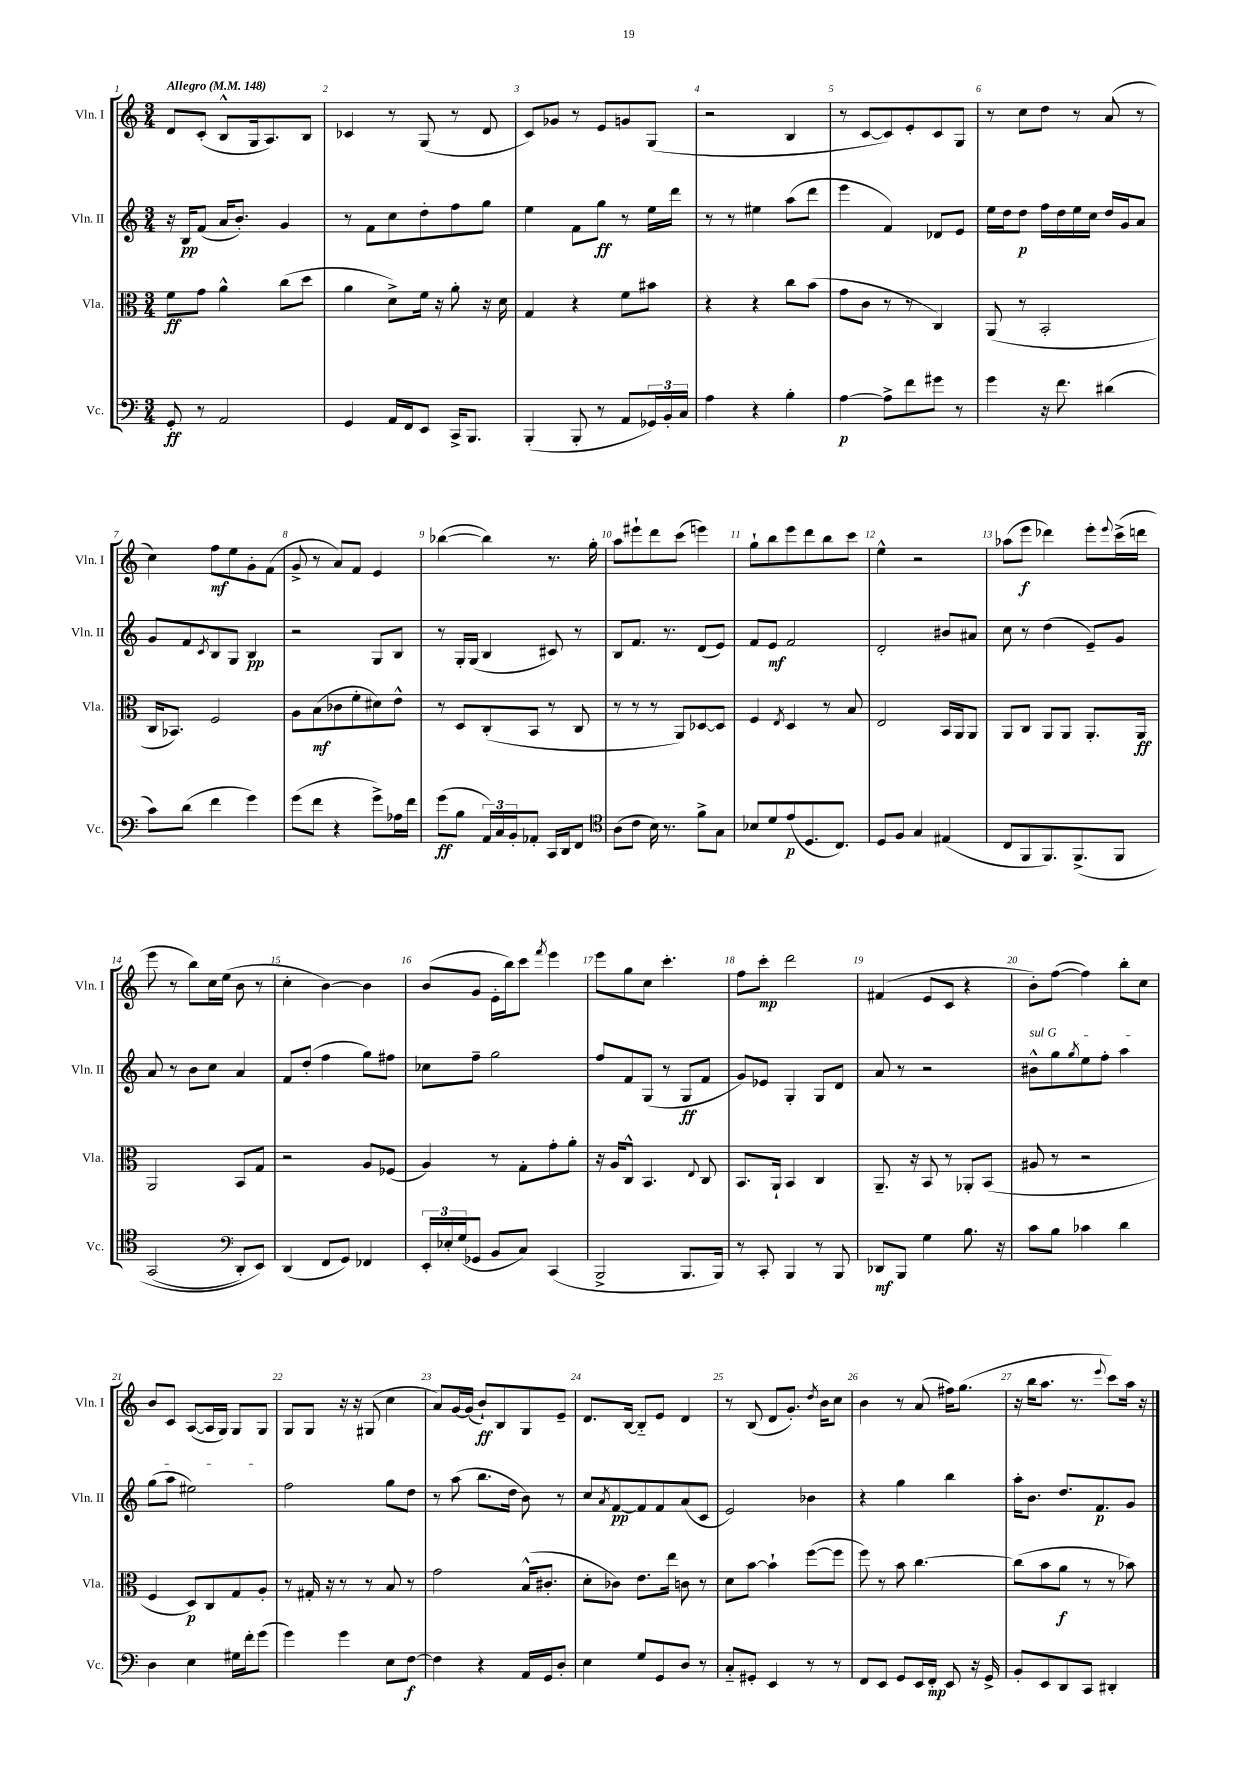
<<
\new StaffGroup <<
\new Staff = "s0" \with { instrumentName = "Vln. I" shortInstrumentName = "Vln. I" } {
    \clef treble \key c \major \numericTimeSignature \time 3/4 \tempo "Allegro" 4 = 148
    d'8 c'8-.( b8-^ g16 a8.) b8 |
    ces'4 r8 g8( r8 d'8 |
    c'8) ges'8 r8 e'8 g'8 g8( |
    r2 b4 |
    r8 c'8~ c'8) e'8-. c'8 g8 |
    r8 c''8 d''8 r8 a'8( r8 |
    c''4) f''8\mf e''8 g'8-. f'8( |
    g'8-> r8 a'8) f'8 e'4 |
    bes''4~( bes''4) r8. g''16-. |
    a''8 eis'''8-! d'''8 c'''8( e'''4) |
    g''8-! b''8 e'''8 d'''8 b''8 c'''8 |
    e''4-^ r2 |
    aes''8( e'''8\f des'''4) e'''8-. \appoggiatura { e'''8 } c'''16->( d'''16 |
    e'''8 r8 b''8) c''16 e''16( b'8 r8 |
    c''4-. b'4~) b'4 |
    b'8( g'8 e'16-. b''16) c'''8 \acciaccatura { f'''8 } e'''4 |
    e'''8 g''8 c''8 c'''4.-. |
    f''8 c'''8-.\mp d'''2 |
    fis'4( e'8 c'8 r4 |
    b'8-.) f''8~( f''4) b''8-. c''8 |
    b'8 c'8 a8~( a16 g16) g8 g8 |
    g8 g8 r16 r16 gis8( c''4 |
    a'8) g'16~ g'16( b'8-!\ff) b8 g8 e'8-- |
    d'8. b16~ b8-_ e'8 d'4 |
    r8 b8( d'8 g'8.-.) \acciaccatura { d''8 } b'16 c''8 |
    b'4 r8 a'8( fis''16) g''8.( |
    r16 b''16 a''8. r8. \appoggiatura { e'''8 } c'''8) a''16 r16 \bar "|." |
}
\new Staff = "s1" \with { instrumentName = "Vln. II" shortInstrumentName = "Vln. II" } {
    \clef treble \key c \major \numericTimeSignature \time 3/4
    r16 b16\pp f'8( a'16 b'8.-.) g'4 |
    r8 f'8 c''8 d''8-. f''8 g''8 |
    e''4 f'8 g''8\ff r8 e''16 d'''16 |
    r8 r8 eis''4 a''8( d'''8 |
    e'''4 f'4) des'8 e'8 |
    e''16 d''16 d''8\p f''16 d''16 e''16 c''16 d''16 g'16 a'8 |
    g'8 f'8 \acciaccatura { c'8 } b8 g8 b4\pp |
    r2 g8 b8 |
    r8 g16-. g16( b4 cis'8) r8 |
    b8 f'8. r8. d'8( e'8) |
    f'8 e'8\mf f'2 |
    d'2-. bis'8 ais'8 |
    c''8 r8 d''4( e'8--) g'8 |
    a'8 r8 b'8 c''8 a'4 |
    f'8 d''8-.( f''4 g''8) fis''8 |
    ces''8 f''8-- g''2 |
    f''8 f'8 g8( r8 g8\ff f'8 |
    g'8) ees'8 g4-. g8 d'8 |
    a'8 r8 r2 |
    \once \override TextSpanner.bound-details.left.text = \markup { \italic "sul G" } bis'8-^\startTextSpan g''8 \acciaccatura { g''8 } e''8 f''8-. a''4 |
    g''8( a''8 eis''2\stopTextSpan) |
    f''2 g''8 d''8 |
    r8 a''8( b''8. d''16 b'8) r8 |
    c''8 \acciaccatura { a'8 } f'8~\pp f'8 f'8 a'8( c'8 |
    e'2) bes'4 |
    r4 g''4 b''4 |
    a''16-. b'8. d''8. f'8.\p g'8 \bar "|." |
}
\new Staff = "s2" \with { instrumentName = "Vla." shortInstrumentName = "Vla." } {
    \clef alto \key c \major \numericTimeSignature \time 3/4
    f'8\ff g'8 a'4-^ c''8( d''8 |
    a'4 d'8->) f'16 r16 a'8-. r16 d'16 |
    g4 r4 f'8 bis'8 |
    r4 r4 c''8 b'8( |
    g'8 c'8 r8 r8 c4) |
    a,8( r8 b,2-. |
    c16 bes,8.) f2 |
    a8 b8\mf( ces'8 f'8-. dis'8) e'8-^ |
    r8 d8 c8-.( b,8 r8 c8 |
    r8 r8 r8 a,8) des8~ des8 |
    f4 \acciaccatura { e8 } d4 r8 b8 |
    e2 b,16 a,16 a,8 |
    a,8 c8 a,8 a,8 a,8.-. a,16\ff |
    a,2 b,8 g8 |
    r2 a8 fes8( |
    a4) r8 g8-. g'8-. a'8-. |
    r16 a16 c8-^ b,4. \appoggiatura { e8 } c8 |
    b,8. a,16-! b,4 c4 |
    a,8.-- r16 b,8 r8 aes,8-. b,8( |
    ais8 r8 r2 |
    f4 d8\p) c8 g8 a8-. |
    r8 gis16-. r16 r8 r8 b8 r8 |
    g'2 b16-^( cis'8.-. |
    d'8-. ces'8) e'8. e''16 c'8 r8 |
    d'8 b'8~ b'4-! f''8~( f''8 |
    f''8) r8 b'8 c''4.~ |
    c''8( b'8 a'8\f r8 r8 bes'8) \bar "|." |
}
\new Staff = "s3" \with { instrumentName = "Vc." shortInstrumentName = "Vc." } {
    \clef bass \key c \major \numericTimeSignature \time 3/4
    g,8-.\ff r8 a,2 |
    g,4 a,16 f,16 e,8 c,16-> b,,8. |
    b,,4-.( b,,8-. r8 a,8 \tuplet 3/2 { ges,16) b,16-. c16 } |
    a4 r4 b4-. |
    a4~\p a8-> f'8 gis'8 r8 |
    g'4 r16 f'8. dis'4( |
    c'8) d'8( f'4 g'4) |
    g'8( f'8 r4 g'8->) aes16 f'16 |
    g'8\ff( b8 \tuplet 3/2 { a,16) c16 b,16-. } aes,8-. c,16 d,16 f,8 |
    \clef tenor a8( c'8 b16) r8. f'8-> g8 |
    bes8 d'8 e'8\p( d8. c8.) |
    d8 f8 g4 eis4( |
    c8 f,8 f,8.) f,8.->\( f,8 |
    g,2( \clef bass d,8-.) e,8\) |
    d,4( f,8 g,8) fes,4 |
    \tuplet 3/2 { e,16-. ees16-. g16( } ges,8 b,8 c8) c,4( |
    b,,2-> b,,8. b,,16) |
    r8 c,8-. b,,4 r8 b,,8 |
    des,8\mf b,,8 g4 b8. r16 |
    c'8 b8 ces'4 d'4 |
    d4 e4 gis16 f'16-. g'8( |
    g'4) g'4 e8 f8~\f |
    f4 r4 a,16 g,16 d8-. |
    e4 g8 g,8 d8 r8 |
    c8-_ gis,8-. e,4 r8 r8 |
    f,8 e,8 g,8 e,16 f,16-.\mp e,8 r16 g,16-> |
    b,8-. e,8 d,8 c,8 dis,4-. \bar "|." |
}
>>
>>
\layout { \context { \Score \override BarNumber.break-visibility = ##(#f #t #t) barNumberVisibility = #all-bar-numbers-visible } }
